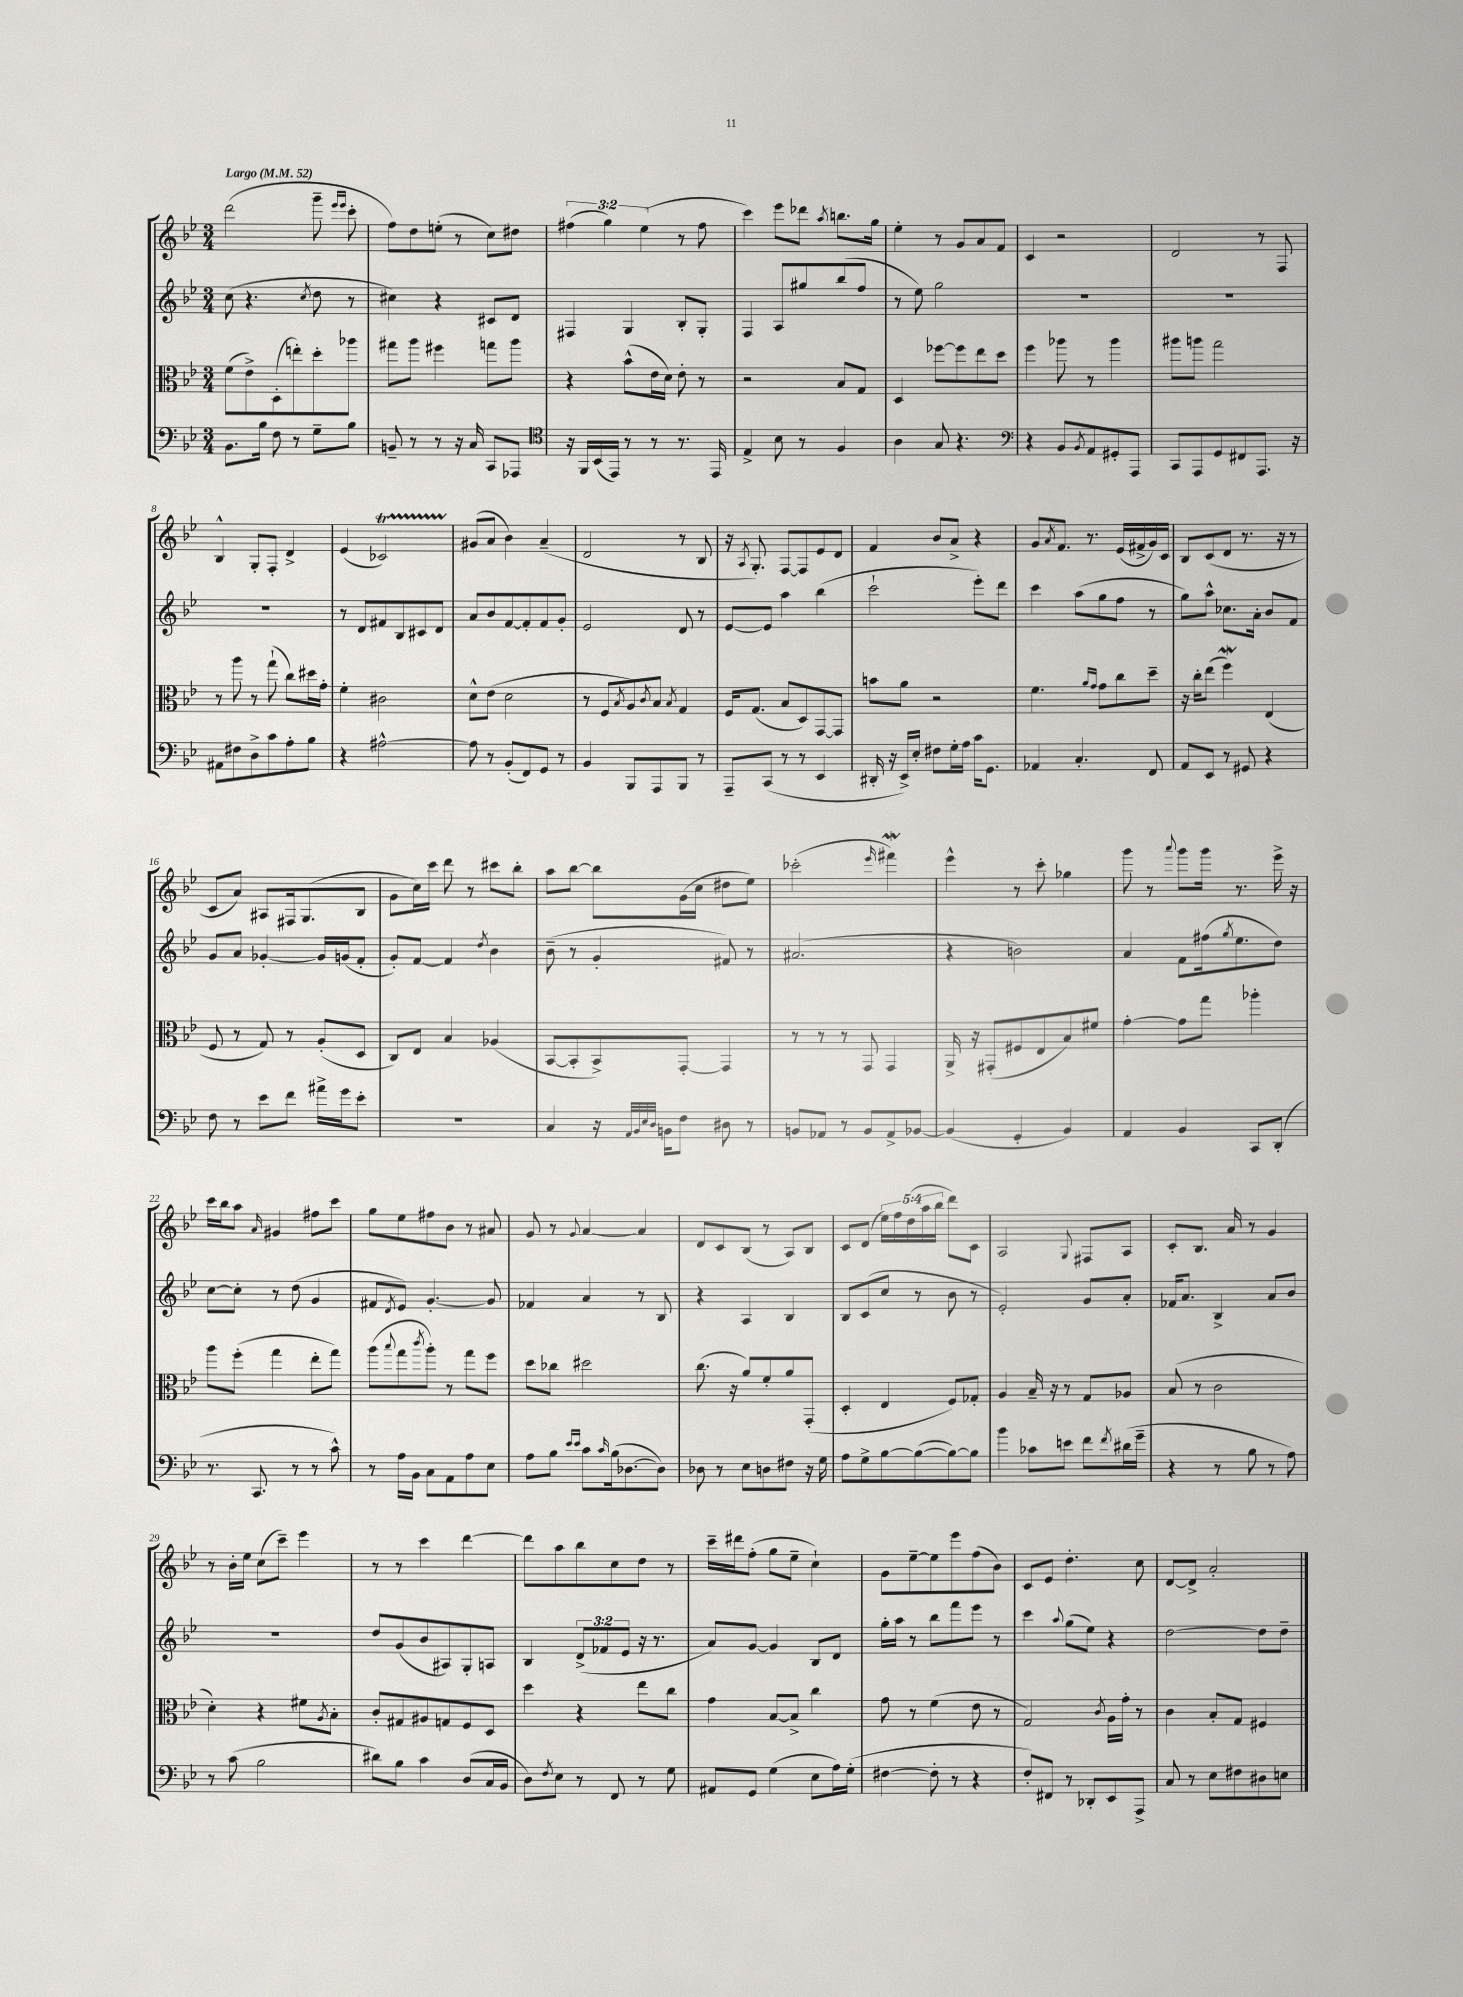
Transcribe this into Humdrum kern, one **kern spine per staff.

**kern	**kern	**kern	**kern
*part4	*part3	*part2	*part1
*staff4	*staff3	*staff2	*staff1
*clefF4	*clefC3	*clefG2	*clefG2
*k[b-e-]	*k[b-e-]	*k[b-e-]	*k[b-e-]
*M3/4	*M3/4	*M3/4	*M3/4
*MM52	*MM52	*MM52	*MM52
=1	=1	=1	=1
!	!	!	!LO:TX:a:B:t=Largo
8.BB-\L	(8f\L	(8cc\	(2ddd\
.	8e-^\)	4.r	.
16B-\Jk	.	.	.
8F\	(8D'\	.	.
8r	8een'\)	.	.
.	.	8qcc/	.
8G~\L	8dd'\	8dd\	8ggg~\
.	.	.	16qqeee-/LL
.	.	.	16qqeee-/JJ
8B-\J	8aa-X\J	8r	8ccc'\
=2	=2	=2	=2
8BBn~/	8gg#X\L	4cc#X\)	8ff\L)
8r	8aa\J	.	8dd\
8r	4ff#X\	4r	(8een'\J
16r	.	.	8r
16C/	.	.	.
8CC/L	8ggn\L	8c#X/L	8cc\L)
8AAA-X/J	8aa\J	8d/J	8dd#X\J
=3	=3	=3	=3
*clefC4	*	*	*
16r	4r	4F#X/	(6ff#X\
16FF/LL	.	.	.
(16BB-/	.	.	.
.	.	.	6gg\)
16EE-/JJ)	.	.	.
8r	(8b-^^\L	4G/	.
.	.	.	(6ee-\
8r	16e-\L	.	.
.	16d\JJ)	.	.
8.r	8e-'\	8B-'/L	8r
.	8r	8G'/J	8ff#\
16EE-/	.	.	.
=4	=4	=4	=4
4E-^/	2r	4F/	4ccc\)
8B-\	.	8A/L	8eee-\L
8r	.	8gg#X/	8ddd-X\J
.	.	.	8qaa/
4F/	8B-/L	(8bb-/	8.bbn\L
.	8G/J	8ff/J	.
.	.	.	16gg\Jk
=5	=5	=5	=5
4A\	4D/	8r	4ee-'\
.	.	8ee-\)	.
8G/	[8ff-X\L	2gg\	8r
4.r	8ff-\]	.	8g/L
.	8ee-\	.	8a/
.	8dd\J	.	8f/J
=6	=6	=6	=6
*clefF4	*	*	*
4r	4ff\	2.r	4c/
8BB-/L	8aa-X\	.	2r
8qBB-/	.	.	.
8AA/	8r	.	.
8GG#X'/	4aa-\	.	.
8AAA/J	.	.	.
=7	=7	=7	=7
8CC/L	8aa#X\L	2.r	2d/
8AAA/	8aan\J	.	.
8GG/	2gg\	.	.
8FF#X/	.	.	.
8.AAA/J	.	.	8r
.	.	.	8F/
16r	.	.	.
!!LO:LB:g=z
=8	=8	=8	=8
8AA#X\L	8r	2.r	4B-^^/
8F#X\	8aa\	.	.
8D^\	8r	.	8G'/L
8c\	(8gg`\	.	8F'/J
8A'\	8cc\L)	.	4d^/
8B-\J	16dd#X\L	.	.
.	16g'\JJ	.	.
=9	=9	=9	=9
4r	4f'\	8r	(4e-/
.	.	8d/L	.
[2A#X^^\	2c#X\	8f#X/	2c-XT/)
.	.	8B-/	.
.	.	8c#X/	.
.	.	8d/J	.
=10	=10	=10	=10
8A#\]	8d^^\L	8a/L	(8g#X/L
8r	(8e-\J	8b-/	8a/J
(8BB-'/L	2d\	[8f/	4b-\)
8FF/)	.	8f'/]	.
8GG/J	.	8f/	(4a~/
8r	.	8g'/J	.
=11	=11	=11	=11
4BB-/	8r	2e-/	2d/
.	8F/L	.	.
.	8qB-/	.	.
8BBB-/L	8A/)	.	.
.	8qc/	.	.
8AAA/	8B-/J	.	.
.	8qB-/	.	.
8BBB-/J	4G/	8d/	8r
8r	.	8r	8B-/
=12	=12	=12	=12
8AAA~/L	16F/KL	[8e-/L	16r
.	.	.	8qA/
.	(8.G/J	.	8.G'/)
(8CC/J	.	8e-/J]	.
8r	8B-/L	4aa\	[8F/L
8r	8D/)	.	8F/]
4EE-/	[8GG/	(4bb-\	8e-/
.	8GG/J]	.	8d/J
=13	=13	=13	=13
16DD#X'/	8bn\L	2ccc`\	4f/
16r	.	.	.
16EE-^/LL)	8a\J	.	.
16E-'/JJ	.	.	.
8F#X\L	2r	.	8b-/L
16G'\L	.	.	8a^/J
16A\JJ	.	.	.
16c\KL	.	8eee-'\L)	4r
8.GG\J	.	.	.
.	.	8ddd\J	.
=14	=14	=14	=14
4AA-X/	4.f\	4ccc\	8g/L
.	.	.	8qa/
.	.	.	8.f/J
4.C'/	.	(8aa\L	.
.	.	.	8.r
.	16qqa/LL	.	.
.	16qqg/JJ	.	.
.	8g\L	8gg\	.
.	8cc\	8ff\J	(16e-/LL
.	.	.	16f#X^/
8FF/	8dd~\J	8r	16g/)
.	.	.	16c/JJ
=15	=15	=15	=15
8AA/L	16r	8gg\L)	8B-/L
.	16cc'\KL	.	.
8EE-/J	(8ee-\J	8aa^^\J	(8c/
8r	4ffW\)	8.cc-X\L	8d/J
8GG#X/	.	.	8.r
.	.	16a'\Jk	.
4r	(4E-/	8b-/L	.
.	.	.	16r
.	.	8f/J	8r
!!LO:LB:g=z
=16	=16	=16	=16
8F\	8F/	8g/L	8c/L
8r	8r	8a/J	8a/J)
8e-\L	8G/)	[4g-X'/	8A#X/L
8f\J	8r	.	16F#X/k
.	.	.	(8.G/
16a#X^\LL	(8A'/L	16g-/LL]	.
16g\J	.	(16gn/J	.
8e-'\J	8D/J	8f'/J	8B-/J
=17	=17	=17	=17
2.r	8C/L)	8g'/L)	8g\L
.	8E-/J	[8f/J	16cc\L)
.	.	.	16ccc\JJ
.	4B-/	4f/]	8ddd\
.	.	.	8r
.	.	8qdd/	.
.	(4A-X/	4b-\	8ccc#X\L
.	.	.	8bb-'\J
=18	=18	=18	=18
4C/	[8BB-/L	(8b-~\	8aa\L
.	8BB-'/]	8r	[8bb-\J
16r	8BB-^/)	4g'/	8bb-\L]
32qqAA/LLL	.	.	.
32qqBB-/	.	.	.
32qqE-/	.	.	.
32qqD/JJJ	.	.	.
16BBn\KL	.	.	.
8F\J	[8GG'/J	.	(16g\L
.	.	.	16cc\JJ
8D#X\	4GG/]	8f#X/)	8dd#X\L
8r	.	8r	8ee-\J)
=19	=19	=19	=19
8BBn/L	8r	(2.a#X/	(2ccc-X'\
8AA-X/J	8r	.	.
8r	8r	.	.
8BB/L	8GG/	.	.
.	.	.	16qqeee-/
8AA-^/	4GG/	.	4fff#XW\)
[8BB-X/J	.	.	.
=20	=20	=20	=20
(4BB-/]	16AA^/	4r	4eee-^^\
.	16r	.	.
.	(8GG#X'/L	.	.
4GG'/	8F#X/	2bn\)	8r
.	8E-/	.	8ccc'\
4BB-/)	8B-/)	.	4gg-X\
.	8f#X/J	.	.
=21	=21	=21	=21
4AA/	[4g'\	4a/	8ggg\
.	.	.	8r
.	.	.	8qqaaa/
4BB-/	8g\L]	8f\L	8ggg\L
.	8gg\J	(16ff#X\k	16ggg\Jk
.	.	8qgg/	.
.	.	8.ee-\	8.r
8CC/L	4aa-X'\	.	.
(8DD'/J	.	8dd\J)	16eee-^\
.	.	.	16r
!!LO:LB:g=z
=22	=22	=22	=22
8.r	8aa\L	[8cc\L	16ccc\LL
.	.	.	16bb-\J
.	(8ff'\J	8cc'\J]	8aa\J
8.CC/	.	.	.
.	.	.	16qqa/
.	4gg\	8r	4g#X/
8r	.	(8dd\	.
8r	8ee-'\L	4g/	8ff#X\L
8c^^\)	8gg\J)	.	8ccc\J
=23	=23	=23	=23
8r	(8aa\L	8f#X/L	8gg\L
.	8qqbb-/	8qd/	.
16A\LL	8gg\	8e-/J)	8ee-\
16BB-\JJ	.	.	.
.	8qccc/	.	.
8C\L	8aa'\J)	[4.g'/	8ff#X\
8AA\	8r	.	8b-\J
8A\	8gg\L	.	8r
8E-\J	8ff\J	8g/]	8a#X/
=24	=24	=24	=24
8A\L	8dd\L	4f-X/	8g/
8B-\J	8cc-X\J	.	8r
16qqe-/LL	.	.	.
16qqe-/JJ	.	.	8qqg/
8c\L	2dd#X\	4a/	[4a/
16qqc/	.	.	.
(16B-\k	.	.	.
[8.D-X\	.	.	.
.	.	8r	4a/]
8D-\J])	.	8B-/	.
=25	=25	=25	=25
8D-X\	(8.cc\	4r	8d/L
8r	.	.	8c/
.	16r	.	.
8E-\L	8a/L)	4A/	(8B-/J
8Dn\	8f'/	.	8r
8F#X\J	8a/	4B-/	8A/L)
16r	(8GG'/J	.	8B-/J
16G\	.	.	.
=26	=26	=26	=26
8A\L	4D'/	8B-/L	8c/L
8G^\	.	(8c/	(8d/J
[8B-\	4E-/	8cc/J	20ee-\LL)
.	.	.	20ff\
.	.	.	(20dd\
(8B-\_	.	8r	.
.	.	.	20aa\
.	.	.	20bb-\JJ
8B-\_)	8F/L)	8b-\	8ddd\L)
8B-\J]	8G-X'/J	8r	8c\J
=27	=27	=27	=27
4b-\	4A/	2e-'/)	2A/
8c-X\L	16B-~/	.	.
.	16r	.	.
8en\J	8r	.	.
.	.	.	8qqG/
8f\L	8G/L	8g/L	8F#X/L
8qf/	.	.	.
(16d#X\L	8A-X/J	8a'/J	8A/J
16g~\JJ	.	.	.
=28	=28	=28	=28
4r	(8B-/	16f-X/KL	8c'/L
.	.	8.a/J	.
.	8r	.	8.B-/J
8r	2c\	4B-^/	.
.	.	.	16a/
8B-\	.	.	8r
8r	.	8a/L	4g/
8A\)	.	8b-/J	.
!!LO:LB:g=z
=29	=29	=29	=29
8r	4d'\)	2.r	8r
(8c\	.	.	16b-'\LL
.	.	.	16ee-\JJ
2B-\	4r	.	(8cc\L
.	.	.	8ccc~\J)
.	8f#X\L	.	4eee-\
.	8qA/	.	.
.	8B-'\J	.	.
=30	=30	=30	=30
8d#X\L)	8c'/L	8dd/L	8r
8B-\J	8G#X/	(8g/	8r
4c\	8A#X/	8b-/	4ccc\
.	8Gn/	8A#X/)	.
(8D/L	8F/	8G'/	[4ddd\
16C/L	8D/J	8An/J	.
16BB-/JJ	.	.	.
=31	=31	=31	=31
8D\L)	4dd\	4B-/	8ddd\L]
8qF/	.	.	.
8E-\J	.	.	8aa\
8r	4r	(12d^/L	8bb-\
.	.	12f-X/	.
8FF/	.	.	8cc\
.	.	12e-/J	.
8r	8ee-\L	16r	8dd\J
.	.	8.r	.
8G\	8cc\J	.	8r
=32	=32	=32	=32
8AA#X/L	4g\	8a/L)	16ccc~\LL
.	.	.	16ddd#X\J
8GG/J	.	[8g/J	(8ff'\J
(4G\	[8B-/L	4g/]	8gg\L
.	8B-^/J]	.	8ee-~\J
8E-\L	4cc\	8B-/L	4cc`\)
16A\L)	.	8d/J	.
(16G'\JJ	.	.	.
=33	=33	=33	=33
[4F#X\	8g\	16gg'\LL	8g\L
.	.	16aa\JJ	.
.	8r	8r	[8ee-~\
8F#'\]	(4f\	8bb-\L	8ee-\]
8r	.	8fff\	8eee-\
4r	8e-\	8eee-\J	(8ff\
.	8r	8r	8b-\J)
=34	=34	=34	=34
8F'/L)	2G/)	4ccc\	8c/L
8FF#X/J	.	.	8e-/J
.	.	8qqaa/	.
8r	.	(8gg\L	4.dd'\
8DD-X'/L	.	8ee-\J)	.
.	8qc/	.	.
8EE-/	16A\LL	4r	.
.	16g'\JJ	.	.
8AAA^/J	8r	.	8cc\
=35	=35	=35	=35
8C/	4c\	[2dd\	[8d/L
8r	.	.	8d^/J]
8E-\L	8B-'/L	.	2a'/
8F#X\	8G/J	.	.
8D#X\	4F#X/	8dd\L]	.
8En\J	.	8dd~\J	.
==	==	==	==
*-	*-	*-	*-
